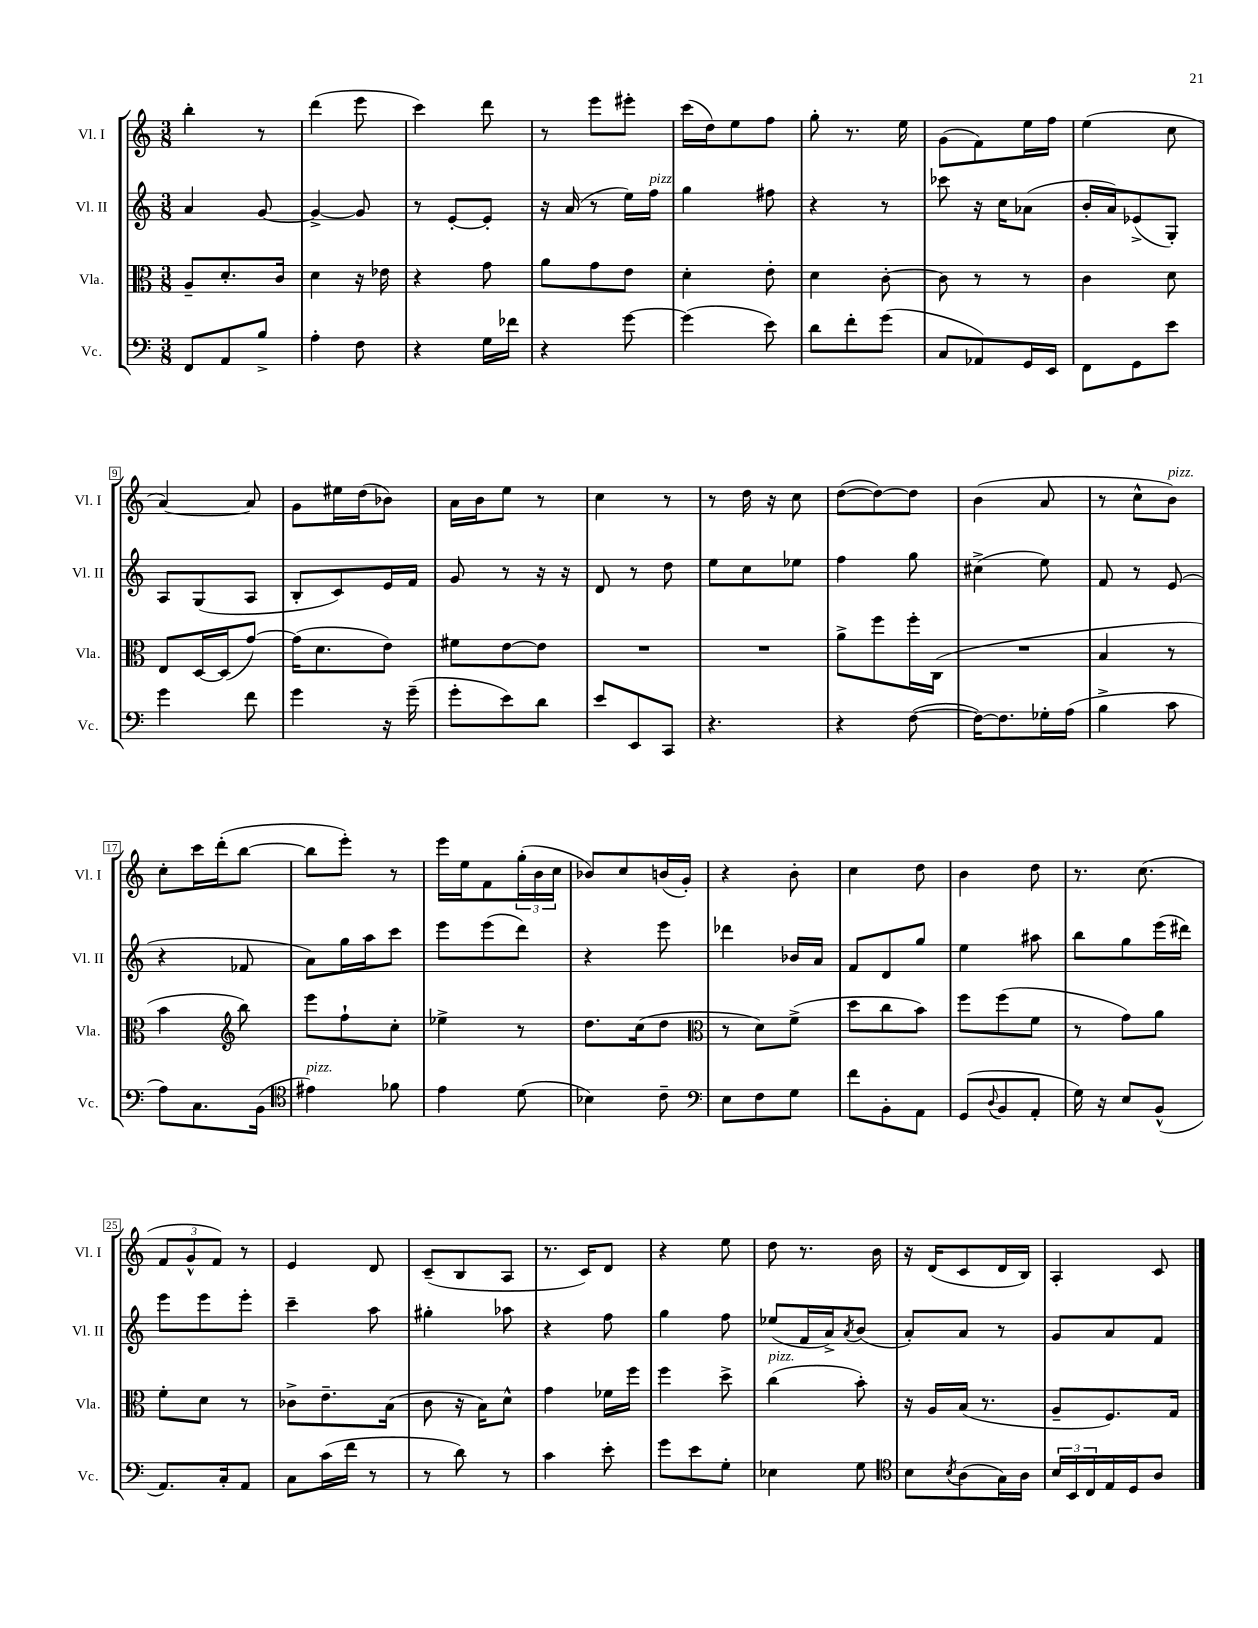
<<
\new StaffGroup <<
\new Staff = "s0" \with { instrumentName = "Vl. I" shortInstrumentName = "Vl. I" } {
    \clef treble \key c \major \numericTimeSignature \time 3/8
    b''4-. r8 |
    d'''4( e'''8 |
    c'''4) d'''8 |
    r8 e'''8 eis'''8-. |
    c'''16( d''16) e''8 f''8 |
    g''8-. r8. e''16 |
    g'8( f'8) e''16 f''16 |
    e''4( c''8 |
    a'4~) a'8 |
    g'8 eis''16 d''16( bes'8) |
    a'16 b'16 e''8 r8 |
    c''4 r8 |
    r8 d''16 r16 c''8 |
    d''8~( d''8~) d''8 |
    b'4( a'8 |
    r8 c''8-^ b'8^\markup { \italic "pizz." }) |
    c''8-. c'''16 d'''16-.( b''8~ |
    b''8 e'''8-.) r8 |
    e'''16 e''16 f'8 \tuplet 3/2 { g''16-.( b'16 c''16 } |
    bes'8) c''8 b'16( g'16-.) |
    r4 b'8-. |
    c''4 d''8 |
    b'4 d''8 |
    r8. c''8.( |
    \tuplet 3/2 { f'8 g'8-^ f'8) } r8 |
    e'4 d'8 |
    c'8--( b8 a8 |
    r8. c'16) d'8 |
    r4 e''8 |
    d''8 r8. b'16 |
    r16 d'16( c'8 d'16 b16) |
    a4-. c'8 \bar "|." |
}
\new Staff = "s1" \with { instrumentName = "Vl. II" shortInstrumentName = "Vl. II" } {
    \clef treble \key c \major \numericTimeSignature \time 3/8
    a'4 g'8~ |
    g'4~-> g'8 |
    r8 e'8~-. e'8-. |
    r16 a'16( r8 e''16) f''16^\markup { \italic "pizz." } |
    g''4 fis''8 |
    r4 r8 |
    ces'''8 r16 c''16 aes'8( |
    b'16-. a'16) ees'8->( g8-.) |
    a8 g8( a8 |
    b8-. c'8) e'16 f'16 |
    g'8 r8 r16 r16 |
    d'8 r8 d''8 |
    e''8 c''8 ees''8 |
    f''4 g''8 |
    cis''4->( e''8) |
    f'8 r8 e'8( |
    r4 fes'8 |
    a'8) g''16 a''16 c'''8 |
    e'''8 e'''8( d'''8) |
    r4 e'''8 |
    des'''4 bes'16 a'16 |
    f'8 d'8 g''8 |
    e''4 ais''8 |
    b''8 g''8 e'''16( dis'''16) |
    e'''8 e'''8 e'''8-. |
    c'''4-- a''8 |
    gis''4-. aes''8 |
    r4 f''8 |
    g''4 f''8 |
    ees''8( f'16 a'16->) \acciaccatura { a'8 } b'8( |
    a'8-.) a'8 r8 |
    g'8 a'8 f'8 \bar "|." |
}
\new Staff = "s2" \with { instrumentName = "Vla." shortInstrumentName = "Vla." } {
    \clef alto \key c \major \numericTimeSignature \time 3/8
    a8-- d'8.-. c'16 |
    d'4 r16 ees'16 |
    r4 g'8 |
    a'8 g'8 e'8 |
    d'4-. e'8-. |
    d'4 c'8~-. |
    c'8 r8 r8 |
    c'4 d'8 |
    e8 d16~ d16( g'8~) |
    g'16( d'8. e'8) |
    fis'8 e'8~ e'8 |
    R4. |
    R4. |
    a'8-> f''8 f''16-. c16( |
    R4. |
    b4 r8 |
    b'4 \clef treble b''8) |
    e'''8 f''8-! c''8-. |
    ees''4-> r8 |
    d''8. c''16( d''8 |
    \clef alto r8 d'8) f'8->( |
    d''8 c''8 b'8) |
    f''8 f''8( f'8 |
    r8 g'8) a'8 |
    f'8-. d'8 r8 |
    ces'8-> e'8.-- b16( |
    c'8 r16 b16) d'8-^ |
    g'4 fes'16 f''16 |
    f''4 d''8-> |
    c''4^\markup { \italic "pizz." }( b'8-.) |
    r16 a16 b16( r8. |
    a8-- f8.) g16 \bar "|." |
}
\new Staff = "s3" \with { instrumentName = "Vc." shortInstrumentName = "Vc." } {
    \clef bass \key c \major \numericTimeSignature \time 3/8
    f,8 a,8 b8-> |
    a4-. f8 |
    r4 g16 fes'16 |
    r4 g'8~ |
    g'4( e'8) |
    d'8 f'8-. g'8( |
    c8 aes,8) g,16 e,16 |
    f,8 g,8 e'8 |
    g'4 f'8 |
    g'4 r16 g'16--( |
    g'8-. e'8) d'8 |
    e'8 e,8 c,8 |
    r4. |
    r4 f8~( |
    f16~) f8. ges16-. a16( |
    b4-> c'8 |
    a8) c8. b,16( |
    \clef tenor eis'4^\markup { \italic "pizz." }) fes'8 |
    e'4 d'8( |
    bes4) c'8-- |
    \clef bass e8 f8 g8 |
    f'8 b,8-. a,8 |
    g,8( \appoggiatura { d8 } b,8 a,8-. |
    g16) r16 e8 b,8-^( |
    a,8.) c16-. a,8 |
    c8 c'16( f'16 r8 |
    r8 d'8) r8 |
    c'4 e'8-. |
    g'8 e'8 g8-. |
    ees4 g8 |
    \clef tenor b8 \acciaccatura { b8 } a8( g16) a16 |
    \tuplet 3/2 { b16 b,16 c16 } e16 d16 a8 \bar "|." |
}
>>
>>
\layout { \context { \Score \override BarNumber.stencil = #(make-stencil-boxer 0.1 0.3 ly:text-interface::print) } }
